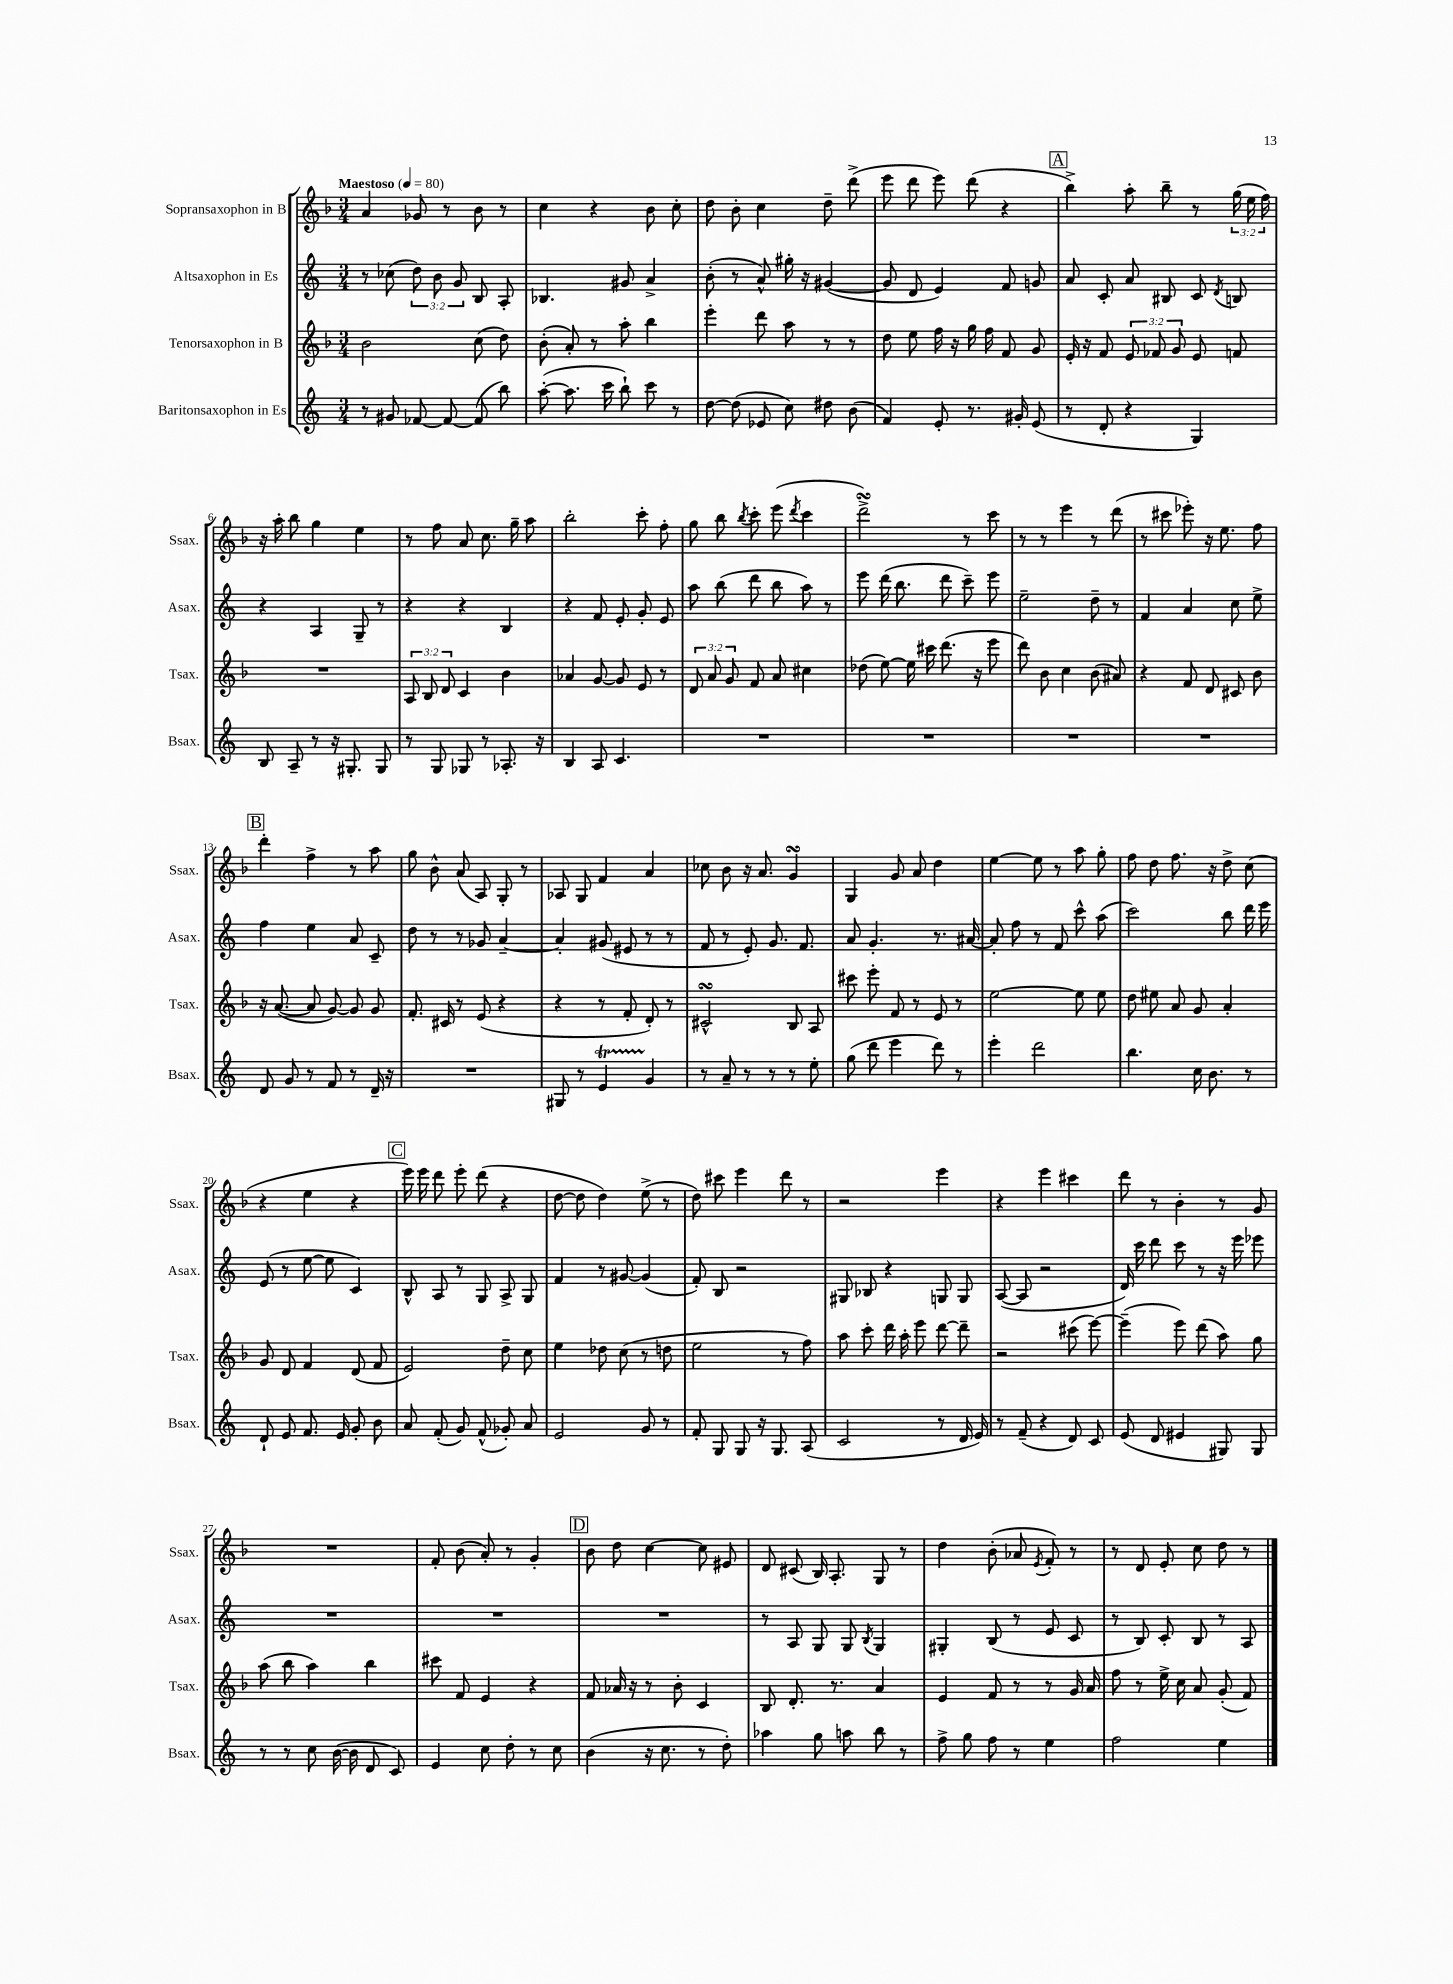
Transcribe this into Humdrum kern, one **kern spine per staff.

**kern	**kern	**kern	**kern
*staff4	*staff3	*staff2	*staff1
*clefG2	*clefG2	*clefG2	*clefG2
*k[]	*k[b-]	*k[]	*k[b-]
*M3/4	*M3/4	*M3/4	*M3/4
*MM80	*MM80	*MM80	*MM80
8r	2b-	8r	4a
8g#	.	(8cc-	.
[8f-	.	12dd)	8g-
.	.	12b	.
8f-_	.	.	8r
.	.	12g	.
(8f-]	(8cc	8B	8b-
8bb)	8dd)	8A'	8r
=	=	=	=
([8aa'	(8b-'	4.B-	4cc
8.aa]	8a')	.	.
.	8r	.	4r
16ccc	.	.	.
8bb`)	8aa'	8g#	.
8ccc	4bb-	4a^	8b-
8r	.	.	8cc'
=	=	=	=
[8dd	4eee'	(8b'	8dd
(8dd]	.	8r	8b-'
8e-	8ddd	8a^^)	4cc
8cc)	8aa	16gg#'	.
.	.	16r	.
8dd#	8r	([4g#	8dd~
(8b	8r	.	(8ddd^
=	=	=	=
4f)	8dd	8g#]	8eee
.	8ee	8d	8ddd
8e'	16ff	4e)	8eee)
.	16r	.	.
8.r	16gg	.	(8ddd
.	16ff	.	.
.	8f	8f	4r
16g#'	.	.	.
(8e	8g	8g	.
=	=	=	=
8r	16e'	8a	4bb-^)
.	16r	.	.
8d'	8f	8c'	.
4r	12e	8a	8aa'
.	12f-	.	.
.	.	8B#	8bb-~
.	12g	.	.
4G)	8e	8c	8r
.	.	8qd	.
.	8f	8B	(24gg
.	.	.	24ee
.	.	.	24ff)
=	=	=	=
8B	2.r	4r	16r
.	.	.	16aa'
8A~	.	.	8bb-
8r	.	4A	4gg
16r	.	.	.
8.G#'	.	.	.
.	.	8G~	4ee
8G#	.	8r	.
=	=	=	=
8r	12A	4r	8r
.	12B-	.	.
8G	.	.	8ff
.	12d	.	.
8G-	4c	4r	8a
8r	.	.	8.cc
8.A-'	4b-	4B	.
.	.	.	16gg~
.	.	.	8aa
16r	.	.	.
=	=	=	=
4B	4a-	4r	2bb-'
8A	[8g	8f	.
4.c	8g]	8e'	.
.	8e	8g'	8ccc'
.	8r	8e	8ff'
=	=	=	=
2.r	12d	8aa	8gg
.	12a	.	.
.	.	(8bb	8bb-
.	12g	.	.
.	.	.	8qbb-
.	8f	8ddd	8ccc'
.	8a	8bb	(8eee
.	.	.	8qddd
.	4cc#	8aa)	4ccc
.	.	8r	.
=	=	=	=
2.r	(8dd-	8eee	2ddd^)
.	[8ee)	(16ddd	.
.	.	8.bb	.
.	16ee]	.	.
.	16ccc#	.	.
.	(8.ddd	8ddd	.
.	.	8ccc~)	8r
.	16r	.	.
.	8eee	8eee	8ccc
=	=	=	=
2.r	8ddd)	2ee~	8r
.	8b-	.	8r
.	4cc	.	4eee
.	(8b-	8dd~	8r
.	8a#)	8r	(8ddd
=	=	=	=
2.r	4r	4f	8r
.	.	.	8ccc#
.	8f	4a	8eee-')
.	8d	.	16r
.	.	.	8.ee
.	8c#	8cc	.
.	8b-	8ee^	8ff
=	=	=	=
8d	16r	4ff	4ddd'
.	([8.a	.	.
8g	.	.	.
8r	8a]	4ee	4ff^
8f	[8g)	.	.
8r	8g]	8a	8r
16d~	8g	8c~	8aa
16r	.	.	.
=	=	=	=
2.r	8.f'	8dd	8gg
.	.	8r	8b-^^
.	16c#	.	.
.	8r	8r	(8a
.	(8e	8g-	8A)
.	4r	[4a~	8G'
.	.	.	8r
=	=	=	=
8G#	4r	4a']	8A-
8r	.	.	8G
4e	8r	(8g#	4f
.	8f'	8e#	.
4g	8d')	8r	4a
.	8r	8r	.
=	=	=	=
8r	2c#^^	8f	8cc-
8a~	.	8r	8b-
8r	.	8e')	16r
.	.	.	8.a
8r	.	8.g	.
8r	8B-	.	4g
.	.	8.f	.
8ee'	8A	.	.
=	=	=	=
(8gg	8ccc#	8a	4G
8ddd	8eee'	4.g'	.
4eee	8f	.	8g
.	8r	.	8a
8ddd)	8e	8.r	4dd
8r	8r	.	.
.	.	[16a#	.
=	=	=	=
4eee'	[2ee	8a#']	[4ee
.	.	8ff	.
2ddd	.	8r	8ee]
.	.	8f	8r
.	8ee]	8ccc^^	8aa
.	8ee	(8aa	8gg'
=	=	=	=
4.bb	8dd	2ccc)	8ff
.	8ee#	.	8dd
.	8a	.	8.ff
16cc	8g	.	.
8.b	.	.	16r
.	4a'	8bb	8dd^
8r	.	16ddd	(8cc
.	.	16eee	.
=	=	=	=
8d`	8g	(8e	4r
8e	8d	8r	.
8.f	4f	[8ee	4ee
.	.	8ee]	.
16e	.	.	.
8g'	(8d	4c)	4r
8b	8f	.	.
=	=	=	=
8a	2e)	8B^^	16eee)
.	.	.	16eee
(8f'	.	8A	8ddd
8g)	.	8r	8eee'
(8f^^	.	8G	(8ddd
8g-')	8dd~	8A^	4r
8a	8cc	8G	.
=	=	=	=
2e	4ee	4f	[8dd
.	.	.	8dd]
.	8dd-	8r	4dd)
.	(8cc	[8g#	.
8g	8r	(4g#]	(8ee^
8r	8dd	.	8r
=	=	=	=
8f'	2ee	8f')	8dd)
8G	.	8B	8ccc#
8G	.	2r	4eee
16r	.	.	.
8.G	.	.	.
.	8r	.	8ddd
(8A	8ff)	.	8r
=	=	=	=
2c	8aa	8G#	2r
.	8ccc'	8B-	.
.	16ddd	4r	.
.	16aa'	.	.
.	8eee	.	.
8r	[8ddd	8G	4eee
16d	8ddd~]	8G	.
16e)	.	.	.
=	=	=	=
8r	2r	([8A	4r
(8f~	.	8A]	.
4r	.	2r	4eee
8d)	(8ccc#	.	4ccc#
8c	[8eee)	.	.
=	=	=	=
(8e	(4eee~]	16d)	8ddd
.	.	16ccc	.
8d	.	8ddd	8r
4e#	8eee)	8ccc	4b-'
.	(8ddd	8r	.
8G#)	8aa)	16r	8r
.	.	16eee	.
8G#	8gg	8eee-	8g
=	=	=	=
8r	(8aa	2.r	2.r
8r	8bb-	.	.
8cc	4aa)	.	.
([16b	.	.	.
16b]	.	.	.
8d	4bb-	.	.
8c)	.	.	.
=	=	=	=
4e	8ccc#	2.r	8f'
.	8f	.	(8b-
8cc	4e	.	8a')
8dd'	.	.	8r
8r	4r	.	4g'
8cc	.	.	.
=	=	=	=
(4b	8f	2.r	8b-
.	16a-	.	8dd
.	16r	.	.
16r	8r	.	[4cc
8.cc	.	.	.
.	8b-'	.	.
8r	4c	.	8cc]
8dd')	.	.	8e#
=	=	=	=
4aa-	8B-	8r	8d
.	8.d'	8A	(8c#
8gg	.	8G	16B-)
.	8.r	.	8.A'
8aa	.	8G	.
.	.	8qB	.
8bb	4a	4G	8G
8r	.	.	8r
=	=	=	=
8ff^	4e	4G#'	4dd
8gg	.	.	.
8ff	8f	(8B	(8b-'
8r	8r	8r	8a-
.	.	.	8qe
4ee	8r	8e	8f')
.	16g	8c	8r
.	16a	.	.
=	=	=	=
2ff	8ff	8r	8r
.	8r	8B)	8d
.	16ee^	8c'	8e'
.	16cc	.	.
.	8a	8B	8cc
4ee	(8g'	8r	8dd
.	8f)	8A	8r
==	==	==	==
*-	*-	*-	*-
